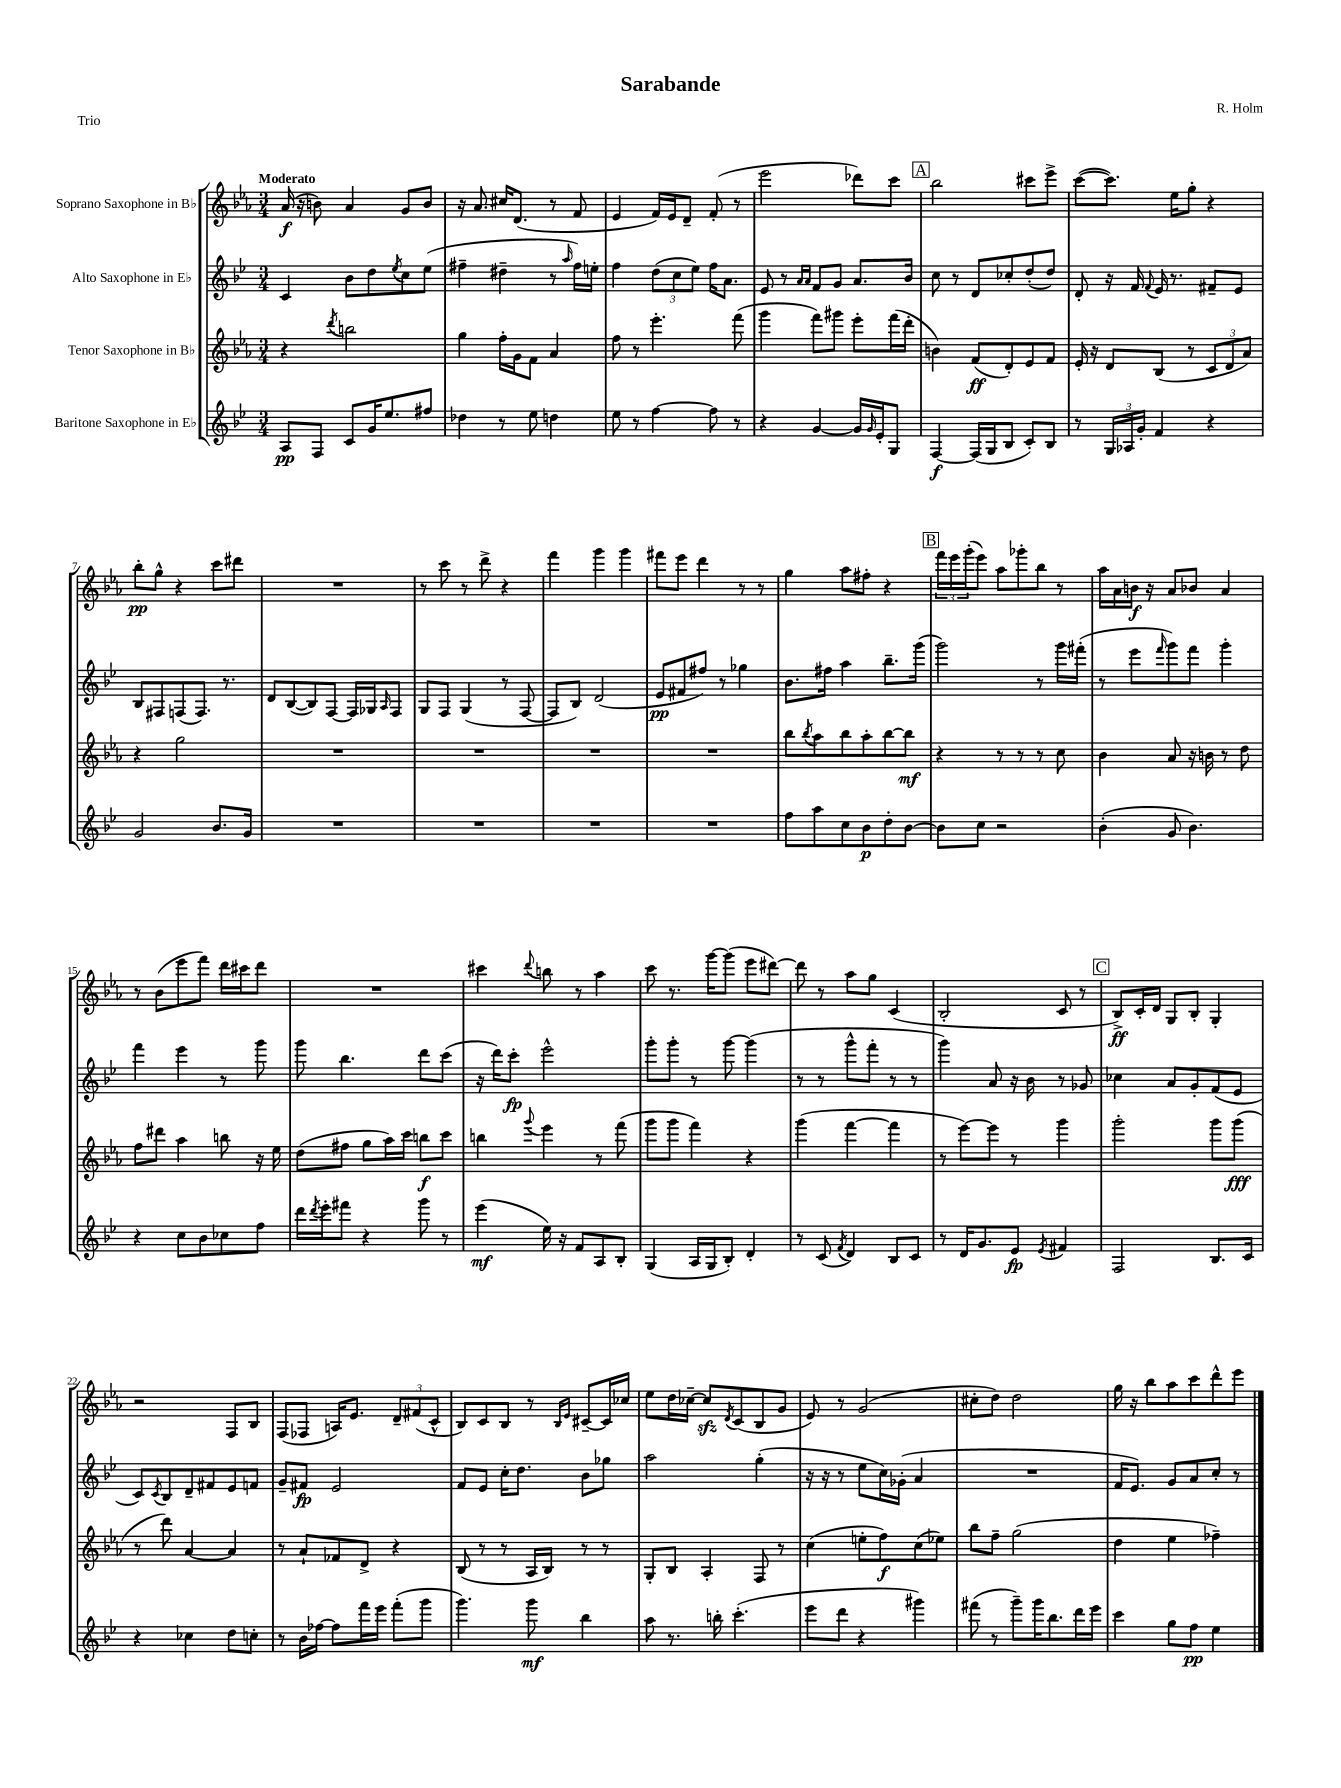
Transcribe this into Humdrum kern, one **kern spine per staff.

**kern	**dynam	**kern	**dynam	**kern	**dynam	**kern	**dynam
*part4	*part4	*part3	*part3	*part2	*part2	*part1	*part1
*staff4	*staff4	*staff3	*staff3	*staff2	*staff2	*staff1	*staff1
*I"Baritone Saxophone in E♭	*	*I"Tenor Saxophone in B♭	*	*I"Alto Saxophone in E♭	*	*I"Soprano Saxophone in B♭	*
*clefG2	*	*clefG2	*	*clefG2	*	*clefG2	*
*k[b-e-]	*	*k[b-e-a-]	*	*k[b-e-]	*	*k[b-e-a-]	*
*M3/4	*	*M3/4	*	*M3/4	*	*M3/4	*
=1	=1	=1	=1	=1	=1	=1	=1
!	!	!	!	!	!	!LO:TX:a:B:t=Moderato	!
8A/L	pp	4r	.	4c/	.	(16a-/	f
.	.	.	.	.	.	16r	.
8F/J	.	.	.	.	.	8bn\)	.
.	.	8qddd/	.	.	.	.	.
8c/L	.	2bbn\	.	8b-\L	.	4a-/	.
16g/K	.	.	.	8dd\	.	.	.
8.ee-/	.	.	.	.	.	.	.
.	.	.	.	8qee-/	.	.	.
.	.	.	.	8cc\	.	8g/L	.
8ff#X/J	.	.	.	(8ee-\J	.	8b/J	.
=2	=2	=2	=2	=2	=2	=2	=2
4dd-X\	.	4gg\	.	4ff#X~\	.	16r	.
.	.	.	.	.	.	8.a-/	.
8r	.	16ff'\LL	.	4dd#X~\	.	16cc#X/KL	.
.	.	16g\J	.	.	.	(8.d/J	.
8ee-\	.	8f\J	.	.	.	.	.
4ddn\	.	4a-/	.	8r	.	8r	.
.	.	.	.	16qqaa/	.	.	.
.	.	.	.	16ff#\LL)	.	8f/	.
.	.	.	.	16een'\JJ	.	.	.
=3	=3	=3	=3	=3	=3	=3	=3
8ee-\	.	8ff\	.	4ff\	.	4e-/	.
8r	.	8r	.	.	.	.	.
[4ff\	.	4.eee-'\	.	(12dd\L	.	16f/LL)	.
.	.	.	.	.	.	16e-/J	.
.	.	.	.	12cc\	.	.	.
.	.	.	.	.	.	8d~/J	.
.	.	.	.	12ee-\J)	.	.	.
8ff\]	.	.	.	16ff\KL	.	(8f'/	.
.	.	.	.	8.a\J	.	.	.
8r	.	(8fff\	.	.	.	8r	.
=4	=4	=4	=4	=4	=4	=4	=4
4r	.	4ggg\	.	8e-/	.	2eee-\	.
.	.	.	.	8r	.	.	.
.	.	.	.	16qqa/LL	.	.	.
.	.	.	.	16qqa/JJ	.	.	.
[4g/	.	8fff\L)	.	8f/L	.	.	.
.	.	8ggg#X\J	.	8g/J	.	.	.
16g/LL]	.	8eee-'\L	.	8.a/L	.	8ddd-X\L)	.
16qqg/	.	.	.	.	.	.	.
16e-'/J	.	.	.	.	.	.	.
8G/J	.	(16fff\L	.	.	.	8ccc\J	.
.	.	16ddd'\JJ	.	16b-/Jk	.	.	.
!!LO:REH:place=s1:t=A
=5	=5	=5	=5	=5	=5	=5	=5
[4F/	f	4bn\)	.	8cc\	.	2bb-\	.
.	.	.	.	8r	.	.	.
(16F/LL]	.	(8f/L	ff	8d/L	.	.	.
16G/J	.	.	.	.	.	.	.
8B-/J	.	8d'/)	.	8cc-X'/	.	.	.
8c'/L)	.	8e-/	.	(8dd'/	.	8ccc#X\L	.
8B-/J	.	8f/J	.	8dd/J)	.	8eee-^\J	.
=6	=6	=6	=6	=6	=6	=6	=6
8r	.	16e-'/	.	8d'/	.	([8ccc\L	.
.	.	16r	.	.	.	.	.
24G/LL	.	8d/L	.	16r	.	8.ccc\J])	.
24A-X/	.	.	.	.	.	.	.
.	.	.	.	16f/	.	.	.
24g'/JJ	.	.	.	.	.	.	.
.	.	.	.	8qqf/	.	.	.
4f/	.	(8B-/J	.	16e-/	.	.	.
.	.	.	.	8.r	.	16ee-\KL	.
.	.	8r	.	.	.	8gg'\J	.
4r	.	12c/L	.	8f#X~/L	.	4r	.
.	.	12d/	.	.	.	.	.
.	.	.	.	8e-/J	.	.	.
.	.	12a-/J)	.	.	.	.	.
!!LO:LB:g=z
=7	=7	=7	=7	=7	=7	=7	=7
2g/	.	4r	.	8B-/L	.	8bb-'\L	pp
.	.	.	.	8F#X/	.	8gg^^\J	.
.	.	2gg\	.	(8Fn/	.	4r	.
.	.	.	.	8.F/J)	.	.	.
8.b-/L	.	.	.	.	.	8ccc\L	.
.	.	.	.	8.r	.	.	.
.	.	.	.	.	.	8ddd#X\J	.
16g/Jk	.	.	.	.	.	.	.
=8	=8	=8	=8	=8	=8	=8	=8
2.r	.	2.r	.	8d/L	.	2.r	.
.	.	.	.	([8B-/	.	.	.
.	.	.	.	8B-/])	.	.	.
.	.	.	.	[8F/J	.	.	.
.	.	.	.	16F/LL]	.	.	.
.	.	.	.	16G-X/J	.	.	.
.	.	.	.	16qqA/	.	.	.
.	.	.	.	8F/J	.	.	.
=9	=9	=9	=9	=9	=9	=9	=9
2.r	.	2.r	.	8G/L	.	8r	.
.	.	.	.	8F/J	.	8ccc\	.
.	.	.	.	(4G/	.	8r	.
.	.	.	.	.	.	8ddd^\	.
.	.	.	.	8r	.	4r	.
.	.	.	.	[8F/	.	.	.
=10	=10	=10	=10	=10	=10	=10	=10
2.r	.	2.r	.	8F/L]	.	4fff\	.
.	.	.	.	8B-/J)	.	.	.
.	.	.	.	(2d/	.	4ggg\	.
.	.	.	.	.	.	4ggg\	.
=11	=11	=11	=11	=11	=11	=11	=11
2.r	.	2.r	.	8e-/L	pp	8fff#X\L	.
.	.	.	.	8f#X/	.	8eee-\J	.
.	.	.	.	8ff#X/J)	.	4ddd\	.
.	.	.	.	8r	.	.	.
.	.	.	.	4gg-X\	.	8r	.
.	.	.	.	.	.	8r	.
=12	=12	=12	=12	=12	=12	=12	=12
8ff\L	.	8bb-\L	.	8.b-\L	.	4gg\	.
.	.	8qbb-/	.	.	.	.	.
8aa\	.	8aa-\	.	.	.	.	.
.	.	.	.	16ff#X\Jk	.	.	.
8cc\	.	8bb-\	.	4aa\	.	8aa-\L	.
8b-\	p	8aa-'\	.	.	.	8ff#X'\J	.
8dd'\	.	[8bb-\	.	8.bb-~\L	.	4r	.
[8b-\J	.	8bb-\J]	mf	.	.	.	.
.	.	.	.	(16ggg\Jk	.	.	.
!!LO:REH:place=s1:t=B
=13	=13	=13	=13	=13	=13	=13	=13
8b-\L]	.	4r	.	2ggg\)	.	24fff\LL	.
.	.	.	.	.	.	24eee-\	.
.	.	.	.	.	.	(24ggg'\J	.
8cc\J	.	.	.	.	.	8eee-\J)	.
2r	.	8r	.	.	.	8aa-\L	.
.	.	8r	.	.	.	8ggg-X'\	.
.	.	8r	.	8r	.	8bb-\J	.
.	.	8cc\	.	16ggg\LL	.	8r	.
.	.	.	.	(16fff#X'\JJ	.	.	.
=14	=14	=14	=14	=14	=14	=14	=14
(4b-'\	.	4b-\	.	8r	.	16aa-\LL	.
.	.	.	.	.	.	16a-\	.
.	.	.	.	8eee-\L	.	16bn\JJ	f
.	.	.	.	.	.	16r	.
.	.	.	.	16qqfff/	.	.	.
8g/	.	8a-/	.	8ggg\)	.	8a-/L	.
4.b-\)	.	16r	.	8fff\J	.	8b-X/J	.
.	.	16bn\	.	.	.	.	.
.	.	8r	.	4ggg'\	.	4a-/	.
.	.	8dd\	.	.	.	.	.
!!LO:LB:g=z
=15	=15	=15	=15	=15	=15	=15	=15
4r	.	8ff\L	.	4fff\	.	8r	.
.	.	8ddd#X\J	.	.	.	(8b-\L	.
8cc\L	.	4aa-\	.	4eee-\	.	8eee-\	.
8b-\	.	.	.	.	.	8fff\J)	.
8cc-X\	.	8bbn\	.	8r	.	16ddd\LL	.
.	.	.	.	.	.	16ccc#X\J	.
8ff\J	.	16r	.	8ggg\	.	8ddd\J	.
.	.	16ee-\	.	.	.	.	.
=16	=16	=16	=16	=16	=16	=16	=16
16ddd\LL	.	(8dd\L	.	8ggg\	.	2.r	.
8qddd/	.	.	.	.	.	.	.
16eee-'\J	.	.	.	.	.	.	.
8fff#X\J	.	8ff#X\J	.	4.bb-\	.	.	.
4r	.	8gg\L	.	.	.	.	.
.	.	16aa-\L)	.	.	.	.	.
.	.	16ccc\JJ	.	.	.	.	.
8ggg\	.	8bbn\L	f	8ddd\L	.	.	.
8r	.	8ccc\J	.	(8ccc\J	.	.	.
=17	=17	=17	=17	=17	=17	=17	=17
(4eee-\	mf	4bbn\	.	16r	.	4ccc#X\	.
.	.	.	.	16ddd\KL)	.	.	.
.	.	.	.	8ccc'\J	fp	.	.
.	.	8qqggg/	.	.	.	8qqddd/	.
16ee-\)	.	4eee-\	.	2eee-^^\	.	8bbn\	.
16r	.	.	.	.	.	.	.
8f/L	.	.	.	.	.	8r	.
8A/	.	8r	.	.	.	4aa-\	.
8B-'/J	.	(8fff\	.	.	.	.	.
=18	=18	=18	=18	=18	=18	=18	=18
(4G/	.	8ggg\L	.	8ggg'\L	.	8ccc\	.
.	.	8ggg\J	.	8ggg'\J	.	8.r	.
16A/LL	.	4fff\)	.	8r	.	.	.
16G/J	.	.	.	.	.	[16ggg\KL	.
8B-'/J)	.	.	.	[8ggg\	.	(8ggg\J]	.
4d'/	.	4r	.	(4ggg\]	.	8eee-\L	.
.	.	.	.	.	.	[8ddd#X\J)	.
=19	=19	=19	=19	=19	=19	=19	=19
8r	.	(4ggg\	.	8r	.	8ddd#\]	.
(8c/	.	.	.	8r	.	8r	.
8qf/	.	.	.	.	.	.	.
4d/)	.	[4fff\	.	8ggg^^\L	.	8aa-\L	.
.	.	.	.	8fff'\J	.	8gg\J	.
8B-/L	.	4fff\]	.	8r	.	(4c/	.
8c/J	.	.	.	8r	.	.	.
=20	=20	=20	=20	=20	=20	=20	=20
8r	.	8r	.	4ggg\)	.	2B-'/	.
16d/KL	.	[8eee-\L)	.	.	.	.	.
8.g/	.	.	.	.	.	.	.
.	.	8eee-\J]	.	8a/	.	.	.
8e-/J	fp	8r	.	16r	.	.	.
.	.	.	.	16b-\	.	.	.
8qe-/	.	.	.	.	.	.	.
4f#X/	.	4ggg\	.	8r	.	8c/	.
.	.	.	.	8g-X/	.	8r	.
!!LO:REH:place=s1:t=C
=21	=21	=21	=21	=21	=21	=21	=21
2F/	.	2ggg'\	.	4cc-X\	.	8B-^/L)	ff
.	.	.	.	.	.	16c'/L	.
.	.	.	.	.	.	16d/JJ	.
.	.	.	.	8a/L	.	8G/L	.
.	.	.	.	8g'/	.	8B-'/J	.
8.B-/L	.	8ggg\L	.	(8f/	.	4G'/	.
.	.	(8ggg\J	fff	8e-/J	.	.	.
16c/Jk	.	.	.	.	.	.	.
!!LO:LB:g=z
=22	=22	=22	=22	=22	=22	=22	=22
4r	.	8r	.	8c/L)	.	2r	.
.	.	.	.	8qc/	.	.	.
.	.	8ddd\)	.	8B-/	.	.	.
4cc-X\	.	[4a-/	.	8d~/	.	.	.
.	.	.	.	8f#X/	.	.	.
8dd\L	.	4a-/]	.	8e-/	.	8F/L	.
8ccn'\J	.	.	.	8fn/J	.	8B-/J	.
=23	=23	=23	=23	=23	=23	=23	=23
8r	.	8r	.	8g~/L	.	(8F/L	.
16b-\LL	.	8a-`/L	.	8f#X/J	fp	8F-X/J	.
[16ff-X\JJ	.	.	.	.	.	.	.
8ff-\L]	.	8f-X/	.	2e-/	.	16An/KL)	.
.	.	.	.	.	.	8.e-/J	.
16fff\L	.	8d^/J	.	.	.	.	.
16eee-\JJ	.	.	.	.	.	.	.
(8fff'\L	.	4r	.	.	.	12d~/L	.
.	.	.	.	.	.	(12f#X/	.
8ggg\J	.	.	.	.	.	.	.
.	.	.	.	.	.	12c^^/J	.
=24	=24	=24	=24	=24	=24	=24	=24
4.ggg\)	.	(8B-/	.	8f/L	.	8B-/L)	.
.	.	8r	.	8e-/J	.	8c/	.
.	.	8r	.	16cc'\KL	.	8B-/J	.
.	.	.	.	8.dd\J	.	.	.
8ggg\	mf	16A-/LL	.	.	.	8r	.
.	.	16B-/JJ)	.	.	.	.	.
.	.	.	.	.	.	16qqB-/LL	.
.	.	.	.	.	.	16qqe-/JJ	.
4bb-\	.	8r	.	8b-\L	.	[8c#X~/L	.
.	.	8r	.	8gg-X\J	.	16c#/L]	.
.	.	.	.	.	.	16cc-X/JJ	.
=25	=25	=25	=25	=25	=25	=25	=25
8aa\	.	8G'/L	.	2aa\	.	8ee-\L	.
8.r	.	8B-/J	.	.	.	16dd\L	.
.	.	.	.	.	.	[16cc-X~\JJ	.
.	.	4A-'/	.	.	.	8cc-zz/L]	.
16bbn'\	.	.	.	.	.	.	.
.	.	.	.	.	.	8qd/	.
(4.ccc'\	.	.	.	.	.	(8c/	.
.	.	8F/	.	(4gg'\	.	8B-/	.
.	.	8r	.	.	.	8g/J	.
=26	=26	=26	=26	=26	=26	=26	=26
8eee-\L	.	(4cc\	.	16r	.	8e-/)	.
.	.	.	.	16r	.	.	.
8ddd\J	.	.	.	8r	.	8r	.
4r	.	8een'\L	.	8ee-\L	.	(2g/	.
.	.	8ff\)	f	16cc\L)	.	.	.
.	.	.	.	(16g-X'\JJ	.	.	.
4ggg#X\)	.	(8cc\	.	4a/	.	.	.
.	.	8ee-X\J)	.	.	.	.	.
=27	=27	=27	=27	=27	=27	=27	=27
(8fff#X\	.	8bb-\L	.	2.r	.	8cc#X'\L	.
8r	.	8ff~\J	.	.	.	8dd\J)	.
8ggg~\L)	.	(2gg\	.	.	.	2dd\	.
16ggg\K	.	.	.	.	.	.	.
8.bb-\	.	.	.	.	.	.	.
16ddd\L	.	.	.	.	.	.	.
16eee-\JJ	.	.	.	.	.	.	.
=28	=28	=28	=28	=28	=28	=28	=28
4ccc\	.	4dd\	.	16f/KL	.	16gg\	.
.	.	.	.	8.e-/J)	.	16r	.
.	.	.	.	.	.	8bb-\L	.
8gg\L	.	4ee-\	.	8g/L	.	8aa-\	.
8ff\J	pp	.	.	8a/	.	8ccc\	.
4ee-\	.	4ff-X~\)	.	8cc'/J	.	8ddd^^\	.
.	.	.	.	8r	.	8eee-\J	.
==	==	==	==	==	==	==	==
*-	*-	*-	*-	*-	*-	*-	*-
